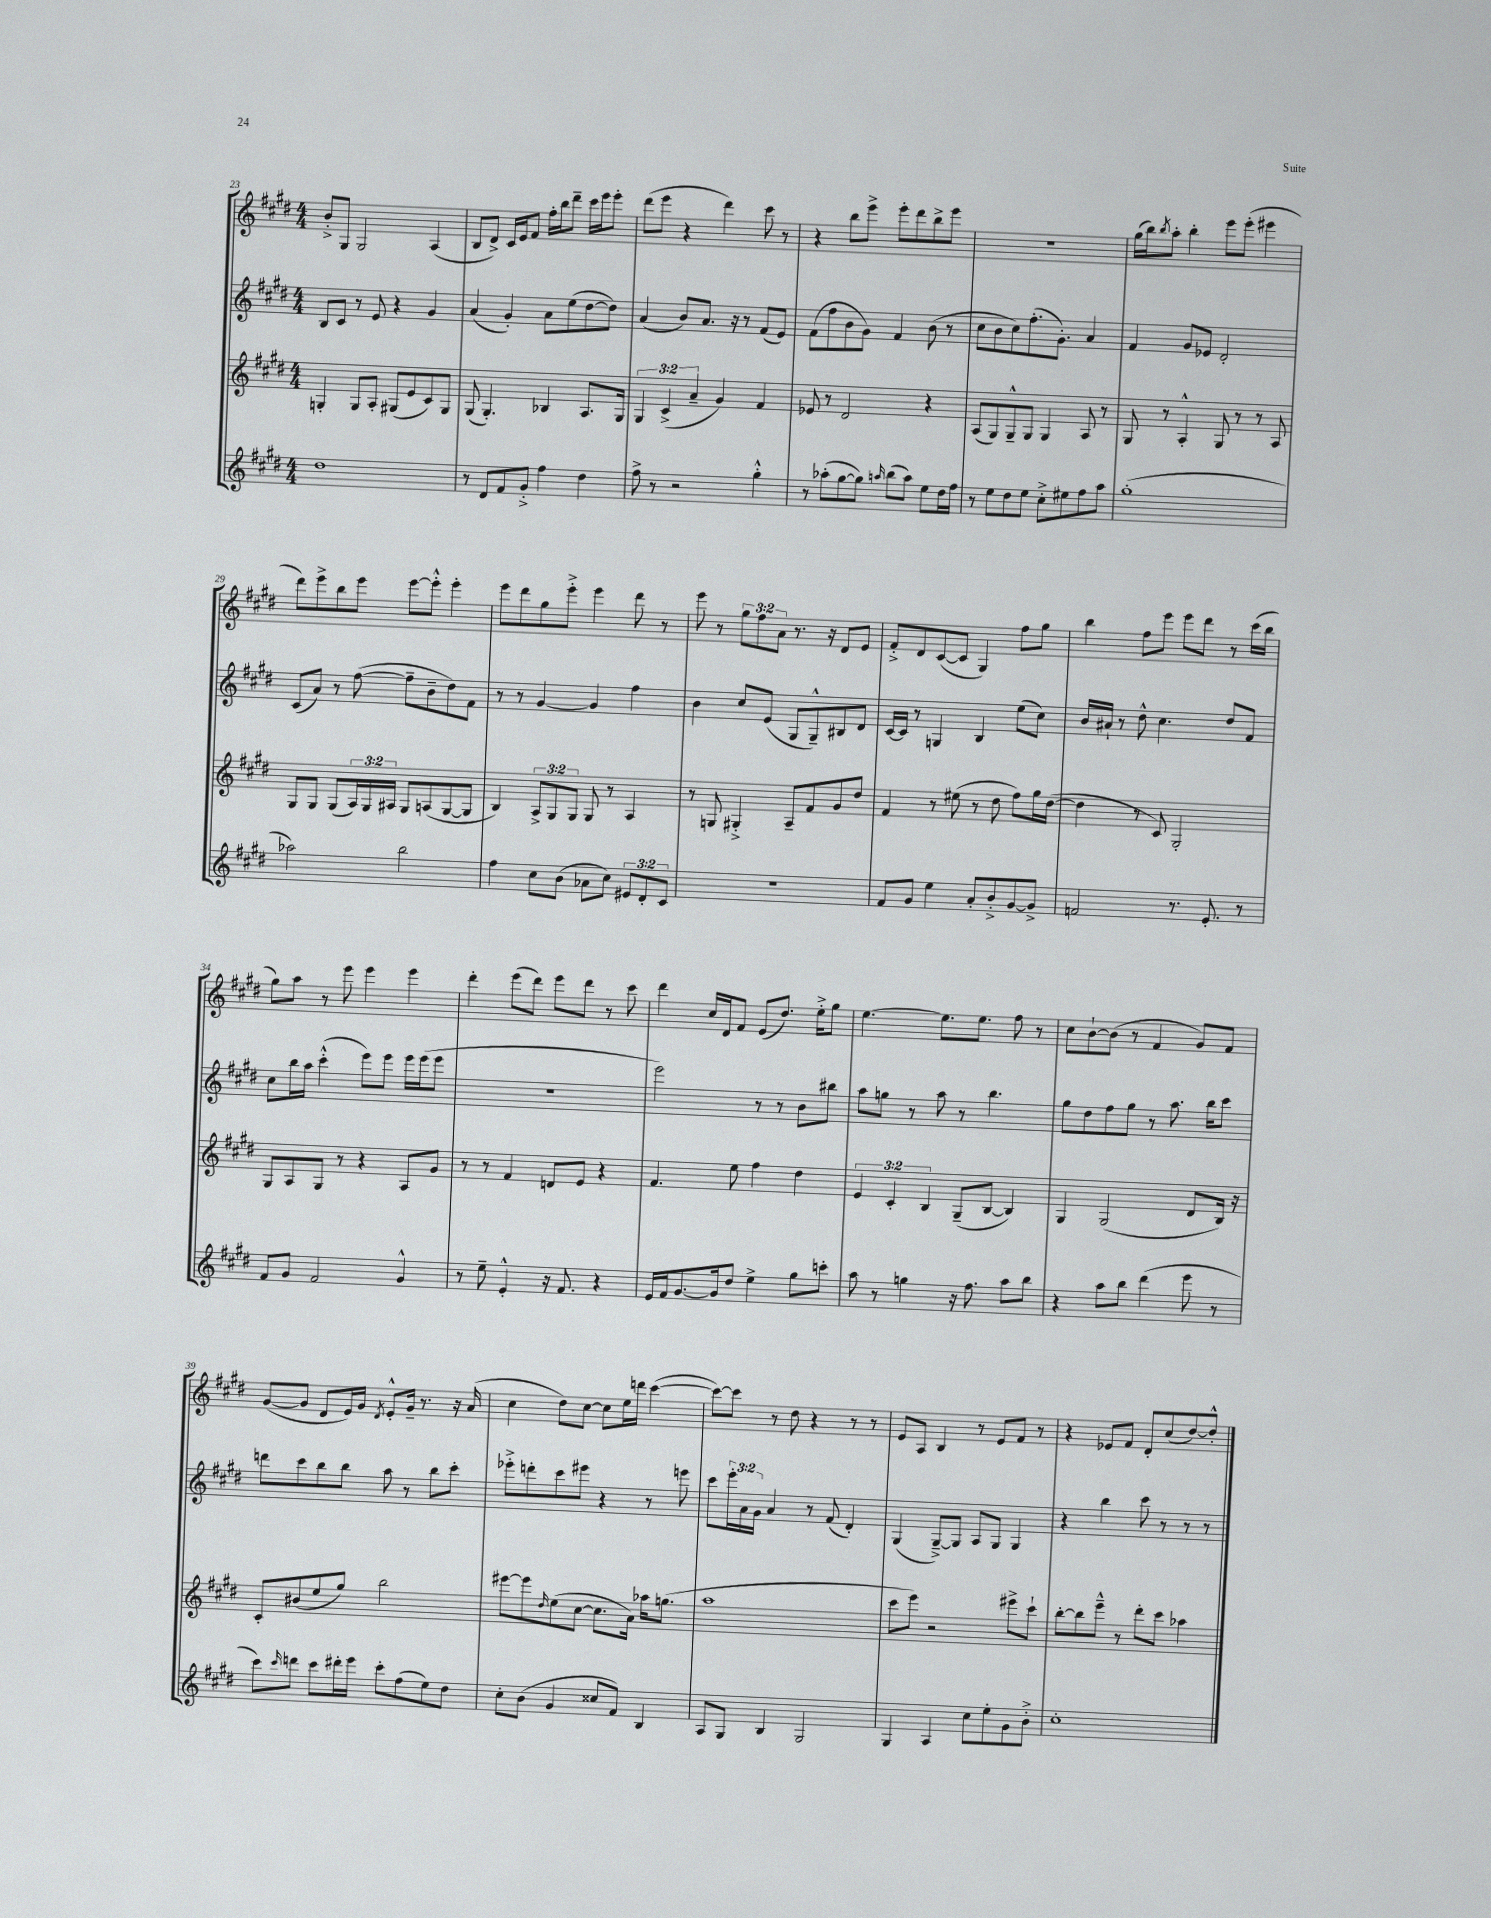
<<
\new StaffGroup <<
\new Staff = "s0" {
    \clef treble \key e \major \numericTimeSignature \time 4/4 \override Staff.TupletNumber.text = #tuplet-number::calc-fraction-text
    b'8-.-> gis8 gis2 a4( |
    b8 dis'8->) cis'16 e'16 fis'8 fis''16-. b''16 dis'''8-- cis'''16 e'''16 e'''8-. |
    dis'''8( e'''8 r4 dis'''4) cis'''8 r8 |
    r4 b''8 e'''8-> e'''8-. dis'''8 b''8-> e'''8 |
    R1 |
    gis''16( b''16) \acciaccatura { b''8 } a''8-. b''4-. e'''8 e'''8-.( eis'''4 |
    dis'''8) e'''8-> b''8 e'''8 e'''8~ e'''8-.-^ e'''4-. |
    e'''8 dis'''8 gis''8 e'''8-.-> e'''4 dis'''8 r8 |
    e'''8 r8 \tuplet 3/2 { gis''8 fis''8 a'8 } r8. r16 dis'8 e'8 |
    fis'8-.-> dis'8 cis'8~( cis'8 gis4) fis''8 gis''8 |
    b''4 fis''8 e'''8 e'''8 dis'''8 r8 cis'''16( b''16 |
    gis''8) a''8 r8 e'''8 e'''4 e'''4 |
    dis'''4-. e'''8( dis'''8) e'''8 dis'''8 r8 cis'''8 |
    dis'''4 cis''16 dis'16 fis'8 e'8( dis''8.) e''16-.-> gis''8 |
    e''4.~ e''8. e''8. fis''8 r8 |
    cis''8 b'8~-! b'8( r8 fis'4 gis'8) fis'8 |
    gis'8~( gis'8 dis'8 e'16) gis'16 \acciaccatura { dis'8 } e'8-.-^ gis'16-- r8. r16 a'16( |
    cis''4 dis''8) cis''8~ cis''8 e''16 d'''16 cis'''4~( |
    cis'''8~) cis'''8 r8 dis''8 r4 r8 r8 |
    e'8 a8 b4 r8 e'8 fis'8 r8 |
    r4 ees'8 fis'8 dis'8-. cis''8( dis''8~) dis''8-.-^ \bar "|." |
}
\new Staff = "s1" {
    \clef treble \key e \major \numericTimeSignature \time 4/4 \override Staff.TupletNumber.text = #tuplet-number::calc-fraction-text
    b8 cis'8 r8 e'8 r4 gis'4 |
    a'4( gis'4-.) a'8 e''8( dis''8~ dis''8) |
    a'4( b'8) a'8. r16 r8 fis'8( e'8) |
    fis'8( fis''8 b'8 gis'8) fis'4 b'8( r8 |
    cis''8 b'8 cis''8) fis''8.-.( gis'8.-.) a'4 |
    fis'4 gis'8 ees'8 dis'2-. |
    cis'8( a'8) r8 fis''8~( fis''8-- b'8-- dis''8) fis'8 |
    r8 r8 gis'4~ gis'4 fis''4 |
    b'4 cis''8 e'8( gis8 gis8---^) bis8 dis'8 |
    cis'16~ cis'16 r8 g4 b4 e''8( cis''8) |
    b'16 ais'16-! r8 dis''8-^ cis''4. dis''8 fis'8 |
    cis''8 b''16 a''16 cis'''4-.-^( e'''8) e'''8 e'''16 e'''16( e'''8 |
    r1 |
    e'''2) r8 r8 b'8 bis''8 |
    a''8 g''8 r8 a''8 r8 b''4. |
    gis''8 dis''8 fis''8 gis''8 r8 a''8. b''16 cis'''8 |
    d'''8 cis'''8 b''8 b''8 a''8 r8 b''8 cis'''8-. |
    ees'''8-.-> d'''8-. cis'''8 eis'''8 r4 r8 e'''8 |
    cis'''8 \tuplet 3/2 { e'''16-. a'16 gis'16 } a'4 r8 fis'8( dis'4-.) |
    gis4( gis8~--->) gis8 a8 gis8 gis4 |
    r4 b''4 cis'''8 r8 r8 r8 \bar "|." |
}
\new Staff = "s2" {
    \clef treble \key e \major \numericTimeSignature \time 4/4 \override Staff.TupletNumber.text = #tuplet-number::calc-fraction-text
    g4-. g8 a8-. gis8( e'8 cis'8) gis8 |
    gis8( gis4.-.) bes4 a8. gis16 |
    \tuplet 3/2 { gis4 cis'4->( a'4-- } gis'4) fis'4 |
    ees'8 r8 dis'2 r4 |
    a8( gis8) gis8---^ gis8 gis4 a8 r8 |
    gis8 r8 a4-.-^ gis8 r8 r8 a8 |
    gis8 gis8 gis8( \tuplet 3/2 { a16) gis16 ais16 } gis8 a8( gis8~ gis8 |
    b4) \tuplet 3/2 { a8-> gis8 gis8 } gis8 r8 a4 |
    r8 g8 gis4-.-> a8-- fis'8 gis'8 dis''8 |
    fis'4 r8 eis''8( r8 dis''8 fis''8) gis''16 dis''16~( |
    dis''4 r8 cis'8) gis2-. |
    gis8 a8 gis8 r8 r4 a8 gis'8 |
    r8 r8 fis'4 d'8 e'8 r4 |
    fis'4. e''8 fis''4 dis''4 |
    \tuplet 3/2 { e'4 cis'4-. b4 } gis8--( b8~ b4) |
    gis4 gis2( dis'8 b16) r16 |
    cis'8-. bis'8( e''8 gis''8) b''2 |
    eis'''8~ eis'''8 \grace { dis''16 } e''8( cis''8~ cis''8. a'16) aes''16 g''8.( |
    a''1 |
    cis'''8 e'''8) r2 eis'''8-> cis'''8-! |
    b''8~-. b''8 e'''8---^ r8 dis'''8-. cis'''8 aes''4 \bar "|." |
}
\new Staff = "s3" {
    \clef treble \key e \major \numericTimeSignature \time 4/4 \override Staff.TupletNumber.text = #tuplet-number::calc-fraction-text
    dis''1 |
    r8 dis'8 fis'8 gis'8-.-> fis''4 dis''4 |
    fis''8-> r8 r2 gis''4-.-^ |
    r8 aes''8-.( gis''8~ gis''8) \grace { a''16 } b''8( a''8) e''8 dis''16 fis''16 |
    r8 e''8 dis''8 e''8 cis''8-.-> eis''8 fis''8 a''8 |
    gis''1-.( |
    aes''2) b''2 |
    fis''4 cis''8 b'8( aes'8 cis''8) \tuplet 3/2 { eis'8 dis'8-. cis'8 } |
    R1 |
    fis'8 gis'8 e''4 a'8-. b'8-.-> gis'8~ gis'8-> |
    f'2 r8. e'8.-. r8 |
    fis'8 gis'8 fis'2 gis'4-^ |
    r8 e''8-- e'4-.-^ r16 fis'8. r4 |
    e'16 fis'16 gis'8.~ gis'16 dis''8 e''4-> gis''8 c'''8-. |
    a''8 r8 g''4 r16 fis''8. a''8 b''8 |
    r4 a''8 b''8 dis'''4( e'''8 r8 |
    cis'''8) \grace { cis'''16 } d'''8 cis'''8 dis'''16-. e'''16 cis'''8-. fis''8( e''8) dis''8 |
    cis''8-. b'8( gis'4 cisis''8 fis'8) b4 |
    a8 gis8 b4 gis2 |
    gis4 a4 cis''8 e''8-. gis'8 b'8-.-> |
    cis''1-. \bar "|." |
}
>>
>>
\layout { \context { \Score currentBarNumber = #23 } }
